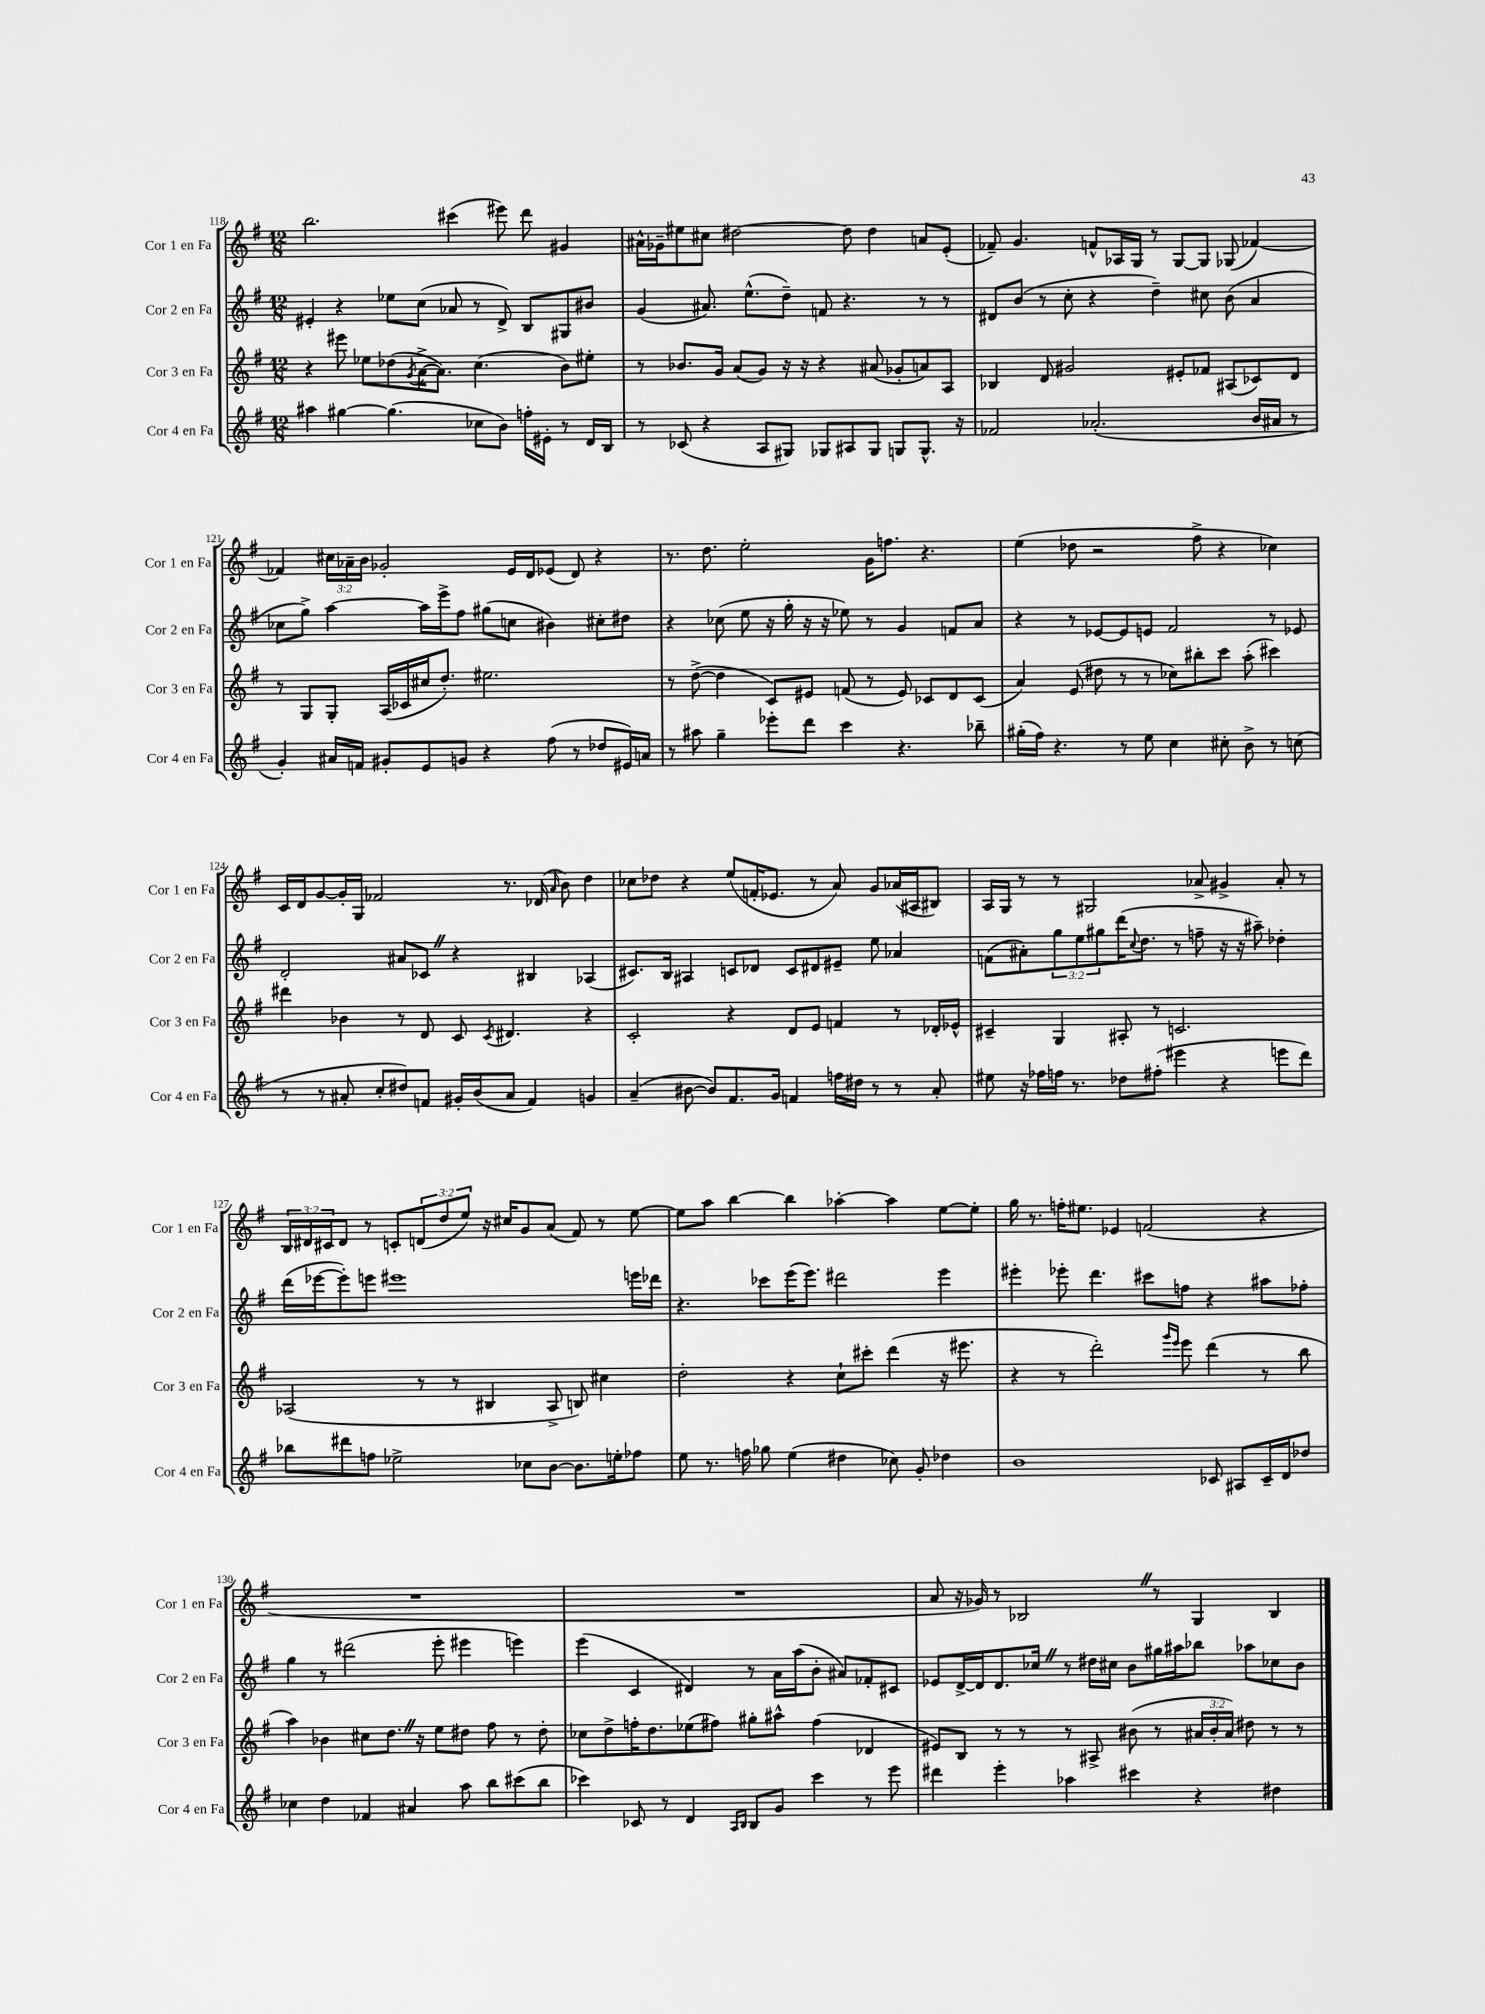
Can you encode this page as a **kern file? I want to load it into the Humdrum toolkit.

**kern	**kern	**kern	**kern
*staff4	*staff3	*staff2	*staff1
*clefG2	*clefG2	*clefG2	*clefG2
*k[f#]	*k[f#]	*k[f#]	*k[f#]
*M12/8	*M12/8	*M12/8	*M12/8
4aa#\	4r	4e#'/	2.bb\
[4gg#\	8eee#\	4r	.
.	8ee-\L	.	.
(4.gg#\]	(8dd-\	8ee-\L	.
.	8qg/	.	.
.	[16a^\K	(8cc\J	.
.	8.a\]J)	.	.
.	.	8a-/	(4ccc#\
8cc-\L	(4.cc\	8r	.
8b\J)	.	8d^/)	8eee#\)
16ff'\LL	.	8B/L	8ddd\
16e#'\JJ	.	.	.
8r	8b\L)	8G#/	4g#/
16d/LL	8ee#'\J	8b#/J	.
16B/JJ	.	.	.
=	=	=	=
8r	8r	(4g/	16a#^^\LL
.	.	.	16g-~\J
(8c-/	8.b-/L	.	8ee#\
4r	.	8.a#/)	8cc#\J
.	16g/Jk	.	.
.	(8a/L	.	[2dd#\
.	.	(8.ee^^\L	.
8A/L	8g/J)	.	.
8G#/J)	16r	8dd~\J)	.
.	16r	.	.
8G-/L	4r	8f/	.
8A#/	.	4.r	8dd#\]
8G-/J	(8a#/	.	4dd#\
8G/L	8g-'/L	.	.
8.G^^/J	8a/)	8r	8a/L
.	8A/J	8r	(8e'/J
16r	.	.	.
=	=	=	=
2f-/	4B-/	8d#/L	8f-~/)
.	.	(8b/J	4.g/
.	8d/	8r	.
.	2g#/	8cc'\	.
(2.a-'/	.	4r	8f^^/L
.	.	.	16A-/L
.	.	.	16G/JJ
.	.	4dd~\)	8r
.	8e#'/L	.	[8G/L
.	8f-/J	8cc#\	8G/]J
.	(8A#/L	(8b\	(8G-/
16b/LL	8c-/)	4a/	[4f-/)
16a#/JJ	.	.	.
8r	8d/J	.	.
=	=	=	=
4g'/)	8r	8cc-\L	4f-/]
.	8G/L	8gg^\J)	.
16a#/LL	8G'/J	[4aa\	24cc#\LL
.	.	.	24a-~\
16f/JJ	.	.	.
.	.	.	24b\JJ
8g#'/L	(16A/LL	.	2g-'/
.	16c-/	.	.
8e/	16cc#/J	16aa\]LL	.
.	8.dd'/J)	16eee^\J	.
8g/J	.	8ff#\J	.
4r	2.ee#\	(8gg#\L	.
.	.	8cc\J	16e/LL
.	.	.	16d/J
(8ff#\	.	4b#\)	(8e-/J
8r	.	.	8d/)
8dd-/L	.	8cc#'\L	4r
16e#/L)	.	8dd#\J	.
16a/JJ	.	.	.
=	=	=	=
8r	8r	4r	8.r
8aa#\	([8dd^\	.	.
.	.	.	8.dd\
4gg~\	4dd\]	(8cc-\	.
.	.	8ee\	2ee'\
8eee-'\L	8c/L)	16r	.
.	.	16gg'\	.
8ddd\J	8e#/J	16r	.
.	.	16r	.
4ccc\	(8f/	8ee-\)	.
.	8r	8r	16g\LK
.	.	.	8.ff\J
4.r	8e#/)	4g/	.
.	8c-/L	.	4.r
.	8d/	8f/L	.
8bb-~\	(8c-/J	8a/J	.
=	=	=	=
(16gg#'\LL	4a/)	4r	(4ee\
16ff#\JJ)	.	.	.
4.r	.	.	.
.	(8e/	8r	8dd-\
.	8dd#\	[8e-/L	2r
8r	8r	8e-/]	.
8ee\	8r	8e/J	.
4cc\	8cc-\L)	2f#/	.
.	8bb#'\	.	8ff#^\
8cc#'\	8ccc\J	.	4r
8b^\	(8aa'\	.	.
8r	4ccc#\)	8r	4cc-\)
(8cc\	.	8e-/	.
=	=	=	=
8r	4ddd#\	2d'/	16c/LL
.	.	.	16d/J
8r	.	.	[8g/
8a#'/	4b-\	.	16g'/]L
.	.	.	16G/JJ
8cc'/L	.	.	2f-/
8dd#/)	8r	8a#/L	.
8f/J	8d/	8c-/J	.
16g#'/LL	8c/	4r	.
(16b/J	.	.	.
.	8qc/	.	.
8a#/J	4.d#/	.	8.r
4f/)	.	4B#/	.
.	.	.	(16d-/
.	.	.	16qqa/
.	.	.	8b\)
4g/	4r	(4A-/	4dd\
=	=	=	=
(4a~/	2c'/	8.c#/L)	8cc-\L
.	.	.	8dd-\J
.	.	16B/Jk	.
[8b#\	.	4A#/	4r
8b#/]L)	.	.	.
8.f#/	4r	8c/L	(8ee/L
.	.	8d-/J	16f'/K
16g/Jk	.	.	8.e-/J
4f/	8d/L	8c/L	.
.	8e/J	8d#/	8r
16ff\LL	4f/	8e#~/J	8a/)
16dd#\JJ	.	.	.
8r	.	8ee\	8g/L
8r	8r	4a-/	(16a-/L
.	.	.	16A#/J
8a'/	16d-'/LL	.	8B#/J)
.	16e-^^/JJ	.	.
=	=	=	=
8ee#\	4c#~/	(8f\L	16A/LL
.	.	.	16G/JJ
16r	.	8a#'\)	8r
16ff-\LL	.	.	.
16ff\JJ	4G/	12gg\	8r
8.r	.	.	.
.	.	12ee\	.
.	.	.	2G#/
.	.	12gg#\	.
8dd-\L	8A#'/	(16ddd\K	.
.	.	8qqcc/	.
.	.	8.dd\J	.
(8ff#'\J	8r	.	.
4eee#\	2.c/	8r	.
.	.	8ff~\	8a-^/
4r	.	16r	4g#^/
.	.	16r	.
.	.	8aa#~\)	.
8eee\L	.	4dd-'\	8a-'/
8ddd\J)	.	.	8r
=	=	=	=
8bb-\L	(2A-/	(16ddd\LL	24B/LL
.	.	.	24d#/
.	.	[16eee-\J	.
.	.	.	24c#/J
8ddd#\	.	8eee-'\])	8d#/J
8ff\J	.	8eee\J	8r
2ee-^\	.	1eee#	8c'/L
.	8r	.	(12d/
.	.	.	12dd/
.	8r	.	.
.	.	.	12ee/J)
.	4B#/	.	16r
.	.	.	16cc#/LK
8cc-\L	.	.	8g/
[8b\J	8A-^/	.	(8a/J
8.b\]L	8B/)	.	8f#/)
.	4cc#\	.	8r
16ee'\k	.	.	.
8ff-\J	.	16eee\LL	[8ee\
.	.	16ddd-\JJ	.
=	=	=	=
8ee\	2dd'\	4.r	8ee\]L
8.r	.	.	8aa\J
.	.	.	[4bb\
16ff\	.	.	.
8gg-\	.	8ccc-\L	.
(4ee\	4r	(16eee\K	4bb\]
.	.	8.eee\J)	.
4dd#\	8cc`\L	2ddd#\	[4aa-'\
.	8ccc#'\J	.	.
8cc-\)	(4ddd\	.	4aa-\]
8g'/	.	.	.
4dd-\	16r	4eee\	[8ee\L
.	8.eee#\	.	.
.	.	.	8ee'\]J
=	=	=	=
1b	4r	4eee#'\	16gg\
.	.	.	8.r
.	8r	8eee-'\	16ff'\LK
.	.	.	8.ee#\J
.	2ddd'\)	4.ddd\	.
.	.	.	4e-/
.	.	8ccc#\L	(2f/
.	16qqggg/LL	.	.
.	16qqeee/JJ	.	.
.	8eee\	8ff\J	.
8c-/	(4ddd\	4r	.
8A#/L	.	.	.
16c-~/L	8r	8aa#\L	4r
16d/J	.	.	.
8dd-/J	8bb\	8ff-'\J	.
=	=	=	=
4cc-\	4aa\)	4gg\	1.r
4dd\	4b-\	8r	.
.	.	(2ddd#\	.
4f-/	8cc#\L	.	.
.	8.dd\J	.	.
4a#/	.	.	.
.	16r	.	.
.	8ee\L	8eee'\	.
8aa\	8dd#\J	4eee#\	.
8bb\L	8ff#\	.	.
(8ccc#\	8r	4eee\)	.
8bb\J	8dd#'\	.	.
=	=	=	=
4ccc-\)	8cc-\L	(4eee\	1.r
.	8dd^\	.	.
8c-/	16ff'\K	4c/	.
.	8.dd\	.	.
8r	.	.	.
4d/	(8ee-\	4d#/)	.
.	8ff#\J)	.	.
16qqA/LL	.	.	.
16qqB/JJ	.	.	.
8B/L	8gg#'\L	8r	.
8g/J	8aa#^^\J	16a\LL	.
.	.	(16aa\J	.
4ccc-\	(4ff#\	8b'\J	.
.	.	8a#/L)	.
8r	4d-/	8f-'/	.
8eee\	.	8c#/J	.
=	=	=	=
4ddd#\	8e#/L)	8e-/L	8a/
.	8B/J	[16d^/L	16r
.	.	16d/]J	16g-/)
4eee'\	8r	8.d/	8r
.	8r	.	2B-/
.	.	16cc-/Jk	.
4aa-\	8r	8r	.
.	8A#^/	16dd#\LL	.
.	.	16cc#\JJ	.
4ccc#\	(8b#\	8b\L	.
.	8r	16gg#\L	8r
.	.	16aa#\J	.
4r	24a#/LL	8bb-\J	4G/
.	24b#'/	.	.
.	24a#/JJ)	.	.
.	8dd#\	8aa-\L	.
4dd#\	8r	8cc-\	4B-/
.	8r	8b\J	.
==	==	==	==
*-	*-	*-	*-
